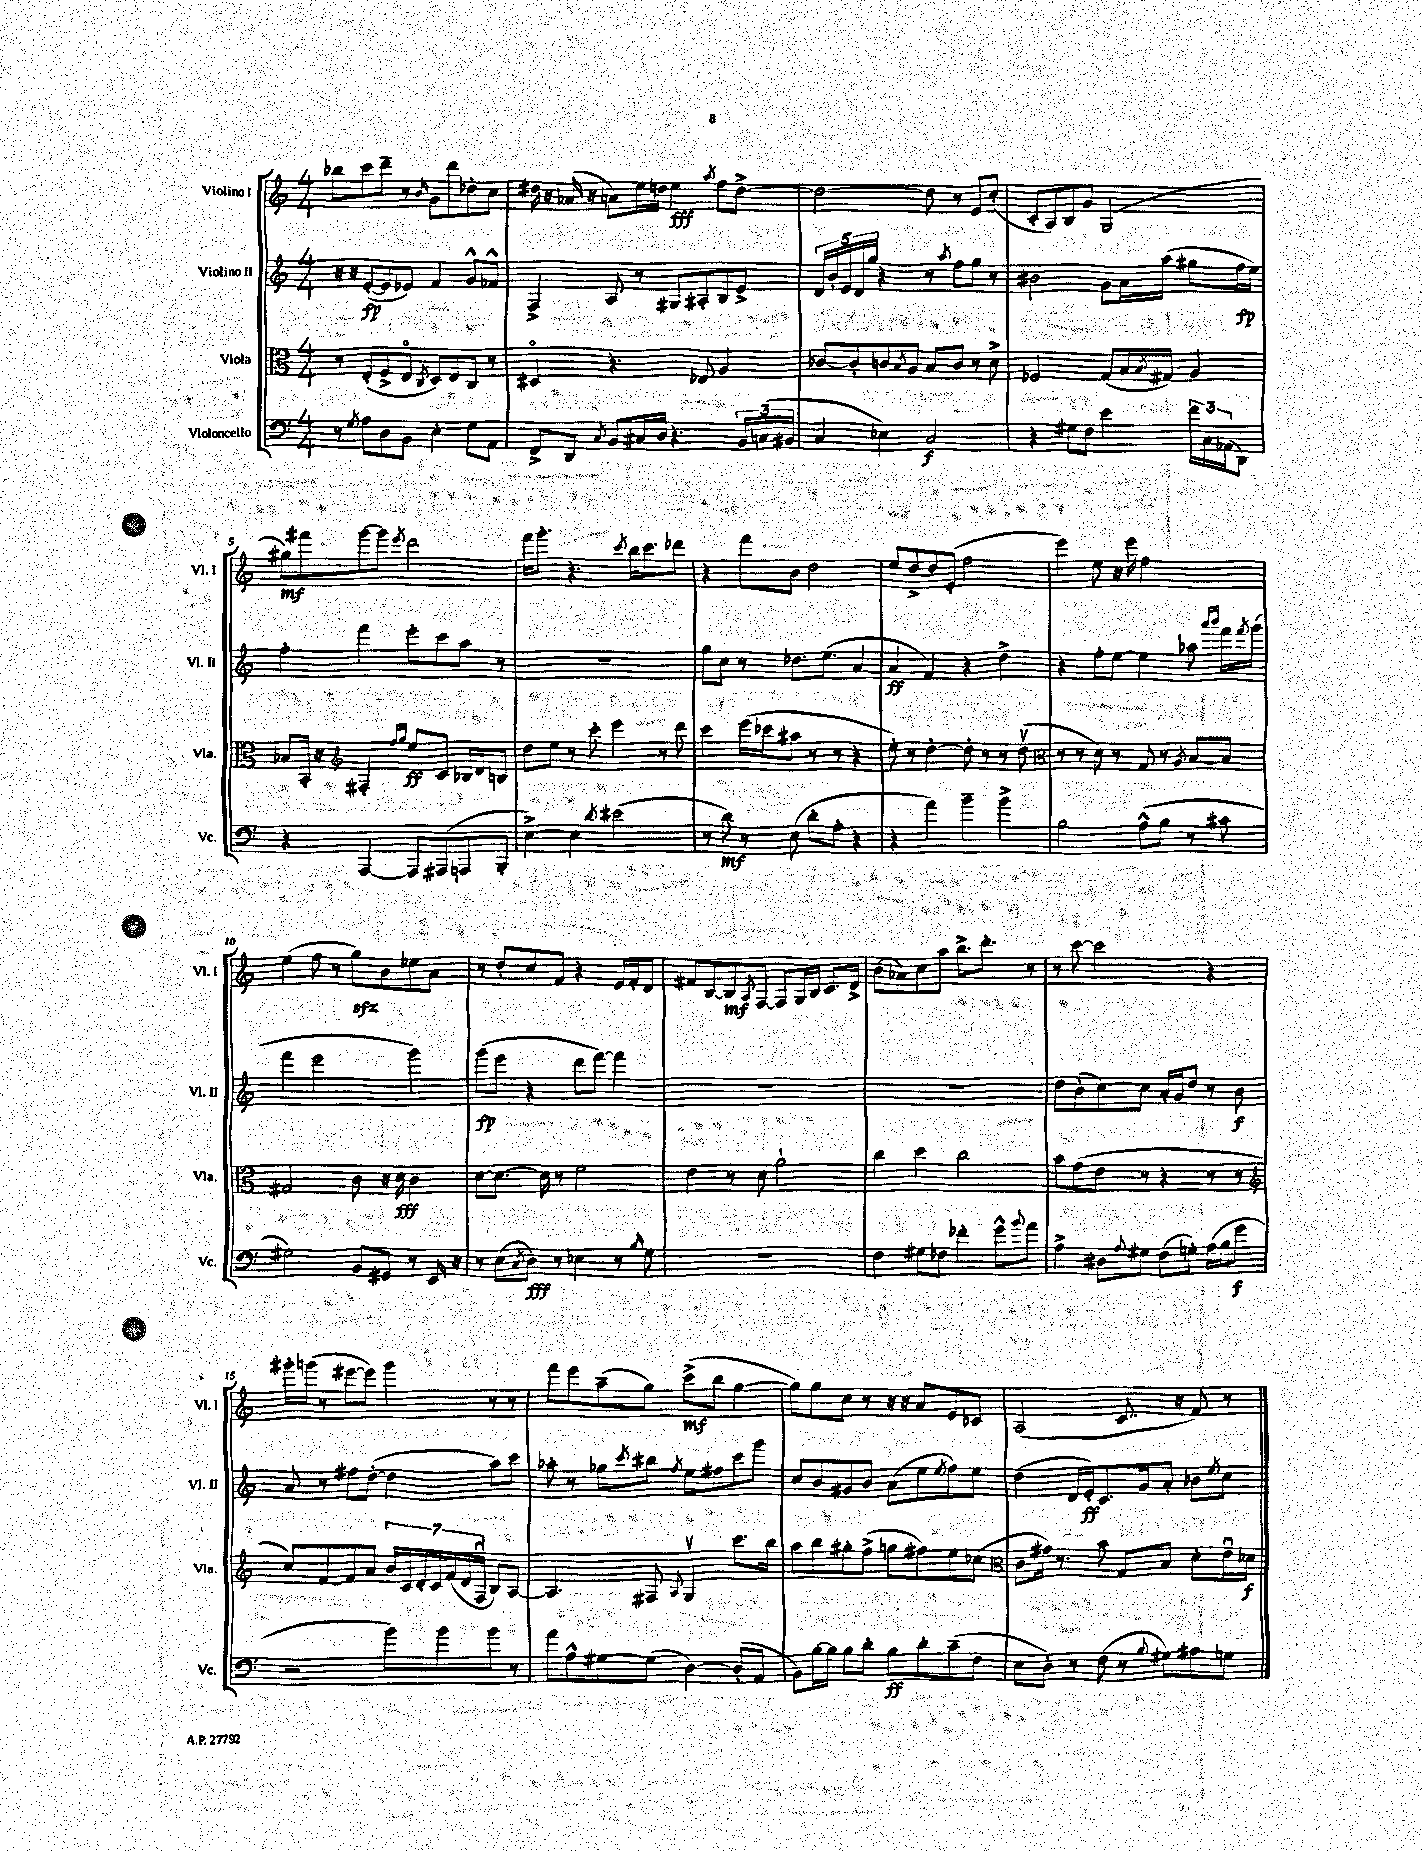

**kern	**dynam	**kern	**dynam	**kern	**dynam	**kern	**dynam
*part4	*part4	*part3	*part3	*part2	*part2	*part1	*part1
*staff4	*staff4	*staff3	*staff3	*staff2	*staff2	*staff1	*staff1
*I"Violoncello	*	*I"Viola	*	*I"Violino II	*	*I"Violino I	*
*I'Vc.	*	*I'Vla.	*	*I'Vl. II	*	*I'Vl. I	*
*clefF4	*	*clefC3	*	*clefG2	*	*clefG2	*
*k[]	*	*k[]	*	*k[]	*	*k[]	*
*M4/4	*	*M4/4	*	*M4/4	*	*M4/4	*
=1	=1	=1	=1	=1	=1	=1	=1
8r	.	8r	.	16r	.	8bb-X\L	.
.	.	.	.	16r	.	.	.
8qG/	.	.	.	.	.	.	.
8A\L	.	(8E'/L	.	([8e'/L	fp	8ccc\	.
8D\	.	8F^/	.	8e/]	.	8ddd~\J	.
8BB\J	.	8E/J	.	8e-X/J)	.	8r	.
.	.	8qC/	.	.	.	16qqb/	.
4E'\	.	8D/L)	.	4f/	.	8g\L	.
.	.	8E/	.	.	.	8ddd\	.
8G\L	.	8C/J	.	8g^^/L	.	8dd-X'\	.
8AA\J	.	8r	.	8f-X^^/J	.	8cc\J	.
=2	=2	=2	=2	=2	=2	=2	=2
8FF^/L	.	4D#X/	.	4F^/	.	16dd#X\	.
.	.	.	.	.	.	16r	.
8DD/J	.	.	.	.	.	(16a-X/	.
.	.	.	.	.	.	16r	.
8qC/	.	.	.	.	.	.	.
8BB/L	.	4.r	.	8A/	.	8an\L)	.
16C#X/L	.	.	.	8r	.	16ee\L	.
16D/JJ	.	.	.	.	.	16ddn\JJ	.
4.r	.	.	.	8G#X/L	.	4ee\	fff
.	.	8E-X/	.	8A#X'/	.	.	.
.	.	.	.	.	.	8qaa/	.
.	.	4A/	.	8B/	.	8ff\L	.
24BB/LL	.	.	.	8e^/J	.	[8dd^\J	.
(24Cn/	.	.	.	.	.	.	.
24BB#X/JJ	.	.	.	.	.	.	.
=3	=3	=3	=3	=3	=3	=3	=3
4C/	.	[8c-X/L	.	20d/LL	.	2dd\_	.
.	.	.	.	20b'/	.	.	.
.	.	.	.	20e/	.	.	.
.	.	8c-'/]	.	.	.	.	.
.	.	.	.	20d/	.	.	.
.	.	.	.	20gg/JJ	.	.	.
4E-X\)	.	8cn/	.	4r	.	.	.
.	.	8qB/	.	.	.	.	.
.	.	8A/J	.	.	.	.	.
2C/	f	8B/L	.	8r	.	8dd\]	.
.	.	.	.	8qaa/	.	.	.
.	.	8c/J	.	8ff\L	.	8r	.
.	.	8r	.	8gg\J	.	8e/L	.
.	.	8d^\	.	8r	.	(8cc'/J	.
=4	=4	=4	=4	=4	=4	=4	=4
4r	.	2F-X/	.	2b#X\	.	8c'/L	.
.	.	.	.	.	.	8A/)	.
8G#X\L	.	.	.	.	.	8B/	.
8F\J	.	.	.	.	.	8g/J	.
4e\	.	(8G/L	.	8g\L	.	(2G/	.
.	.	16B/L	.	16a\L	.	.	.
.	.	8qB/	.	.	.	.	.
.	.	16G#X/JJ)	.	(16aa\JJ	.	.	.
24f\LL	.	4A/	.	8gg#X\L	.	.	.
24C\	.	.	.	.	.	.	.
(24AA-X\J	.	.	.	.	.	.	.
8DD\J)	.	.	.	16ff\L	fp	.	.
.	.	.	.	16ee\JJ)	.	.	.
!!LO:LB:g=z
=5	=5	=5	=5	=5	=5	=5	=5
4r	.	8B-X/L	.	4ff'\	.	8gg#X\L)	mf
.	.	16BB'/Jk	.	.	.	8fff#X\	.
.	.	16r	.	.	.	.	.
*	*	*clefG2	*	*	*	*	*
[4AAA/	.	4F#X'/	.	4fff\	.	[8ggg\	.
.	.	.	.	.	.	8ggg\J]	.
.	.	16qqff/LL	.	.	.	.	.
.	.	16qqgg/JJ	.	.	.	8qeee/	.
8AAA/L]	.	8ee/L	ff	8eee'\L	.	2ddd\	.
(8AAA#X/	.	8c/J	.	8ccc\	.	.	.
8AAAn/	.	16B-X/LL	.	8aa\J	.	.	.
.	.	16d/J	.	.	.	.	.
8BBB'/J	.	8Bn/J	.	8r	.	.	.
=6	=6	=6	=6	=6	=6	=6	=6
[4E^\)	.	8dd\L	.	1r	.	16fff\KL	.
.	.	.	.	.	.	8.ggg'\J	.
.	.	8ee\J	.	.	.	.	.
4E\]	.	8r	.	.	.	4.r	.
.	.	8ccc'\	.	.	.	.	.
8qd/	.	.	.	.	.	.	.
(2e#X\	.	4eee\	.	.	.	.	.
.	.	.	.	.	.	8qccc/	.
.	.	.	.	.	.	16bb\KL	.
.	.	.	.	.	.	8.ccc\	.
.	.	8r	.	.	.	.	.
.	.	8ddd\	.	.	.	8ddd-X\J	.
=7	=7	=7	=7	=7	=7	=7	=7
8r	.	4ccc\	.	8gg\L	.	4r	.
8d\)	mf	.	.	8cc\J	.	.	.
8r	.	(16eee\LL	.	8r	.	8fff\L	.
.	.	16ccc-X\J	.	.	.	.	.
(8E\	.	8aa#X\J	.	8.dd-X\L	.	8b\J	.
8d'\L	.	8r	.	.	.	2dd\	.
.	.	.	.	(8.ee\J	.	.	.
8A'\J	.	8r	.	.	.	.	.
4r	.	4r	.	[4a/	.	.	.
=8	=8	=8	=8	=8	=8	=8	=8
4r	.	8ee'\)	.	4a/]	ff	8ee/L	.
.	.	8r	.	.	.	[8dd^/	.
4a\)	.	[4dd'\	.	4f/)	.	8dd/]	.
.	.	.	.	.	.	(8e'/J	.
4b~\	.	8dd'\]	.	4r	.	2ff\	.
.	.	8r	.	.	.	.	.
4b^\	.	8r	.	4dd^\	.	.	.
.	.	(8ddv\	.	.	.	.	.
=9	=9	=9	=9	=9	=9	=9	=9
*	*	*clefC3	*	*	*	*	*
2B\	.	8r	.	4r	.	4eee\)	.
.	.	8r	.	.	.	.	.
.	.	8d\)	.	8ff'\L	.	8ee\	.
.	.	8r	.	[8ee\J	.	16r	.
.	.	.	.	.	.	16eee\	.
(8A^^\L	.	8G/	.	4ee\]	.	2ff\	.
8B\J	.	8r	.	.	.	.	.
.	.	8qA/	.	.	.	.	.
8r	.	[8B/L	.	8aa-X\	.	.	.
.	.	.	.	16qqaaa/LL	.	.	.
.	.	.	.	16qqbbb/JJ	.	.	.
8c#X\	.	8B/J]	.	16fff\LL	.	.	.
.	.	.	.	8qfff/	.	.	.
.	.	.	.	(16ggg\JJ	.	.	.
!!LO:LB:g=z
=10	=10	=10	=10	=10	=10	=10	=10
2G#X\)	.	2G#X/	.	4fff\	.	(4ee\	.
.	.	.	.	2eee\	.	8ff\	.
.	.	.	.	.	.	8r	.
8BB/L	.	8c\	.	.	.	8ggzz\L)	.
8GG#X/J	.	16r	.	.	.	8b\	.
.	.	16d\	fff	.	.	.	.
8r	.	4c\	.	4ggg\)	.	8ee-X\	.
16EE/	.	.	.	.	.	8a\J	.
16r	.	.	.	.	.	.	.
=11	=11	=11	=11	=11	=11	=11	=11
8r	.	[8d\L	.	(8ggg\L	fp	8r	.
(8E\L	.	8.d\J_	.	8eee\J	.	8dd'/L	.
8qC/	.	.	.	.	.	.	.
8D\J)	fff	.	.	4r	.	8cc/	.
.	.	16d\]	.	.	.	.	.
8r	.	8r	.	.	.	8f/J	.
4E-X\	.	2f\	.	8ddd\L	.	4r	.
.	.	.	.	[8fff\J)	.	.	.
8r	.	.	.	4fff\]	.	16e/LL	.
.	.	.	.	.	.	16f'/J	.
16qqB/	.	.	.	.	.	.	.
8G\	.	.	.	.	.	8d/J	.
=12	=12	=12	=12	=12	=12	=12	=12
1r	.	4e\	.	1r	.	8f#X/L	.
.	.	.	.	.	.	[8B/	.
.	.	8r	.	.	.	8B/]	mf
.	.	.	.	.	.	8qA/	.
.	.	8d\	.	.	.	[8F/J	.
.	.	2a`\	.	.	.	8F/L]	.
.	.	.	.	.	.	16G/L	.
.	.	.	.	.	.	16B/JJ	.
.	.	.	.	.	.	8.c/L	.
.	.	.	.	.	.	16d^/Jk	.
=13	=13	=13	=13	=13	=13	=13	=13
4F\	.	4cc\	.	1r	.	(8b\L	.
.	.	.	.	.	.	8a-X\)	.
8G#X\L	.	4dd\	.	.	.	8cc\	.
8F-X\J	.	.	.	.	.	8aa\J	.
4f-X'\	.	2cc\	.	.	.	8.bb^\L	.
.	.	.	.	.	.	8.ddd'\J	.
8g^^\L	.	.	.	.	.	.	.
8qqb/	.	.	.	.	.	.	.
8a\J	.	.	.	.	.	8r	.
=14	=14	=14	=14	=14	=14	=14	=14
4A^\	.	8b\L	.	8dd\L	.	8r	.
.	.	(8g\	.	(8b'\	.	[8ccc\	.
8D#X\L	.	8e\J	.	[8cc\)	.	2ccc\]	.
8qqA/	.	.	.	.	.	.	.
8G#X\J	.	8r	.	8cc\J]	.	.	.
(8F\L	.	4r	.	16a'/LL	.	.	.
.	.	.	.	16g/J	.	.	.
8Gn'\J)	.	.	.	8dd/J	.	.	.
(16A\LL	.	8r	.	8r	.	4r	.
16B\J	.	.	.	.	.	.	.
8g\J	f	8r	.	8b\	f	.	.
!!LO:LB:g=z
=15	=15	=15	=15	=15	=15	=15	=15
*	*	*clefG2	*	*	*	*	*
2r	.	8cc/L)	.	8a/	.	16ggg#X'\LL	.
.	.	.	.	.	.	(16gggn\JJ	.
.	.	[8f/	.	8r	.	8r	.
.	.	8f/]	.	8ff#X\L	.	[8eee#X\L	.
.	.	8a/J	.	([8dd'\J	.	8eee#\J])	.
8b\L)	.	28b/LL	.	4dd\]	.	4ggg\	.
.	.	28c/	.	.	.	.	.
.	.	28d'/	.	.	.	.	.
.	.	28c/	.	.	.	.	.
8b\	.	.	.	.	.	.	.
.	.	(28f/	.	.	.	.	.
.	.	28d/	.	.	.	.	.
.	.	28Fu/JJ	.	.	.	.	.
8b\J	.	8B/L)	.	8aa\L)	.	8r	.
8r	.	[8A/J	.	8ccc\J	.	8r	.
=16	=16	=16	=16	=16	=16	=16	=16
8a\L	.	4.A/]	.	8aa-X'\	.	8fff\L	.
8A^^\	.	.	.	8r	.	8eee\	.
[8G#X\	.	.	.	8gg-X\L	.	(8aa~\	.
.	.	.	.	8qccc/	.	.	.
(8G#\J]	.	8F#X/	.	8bb#X\J	.	8gg\J)	.
.	.	8qqA/	.	8qff/	.	.	.
[4D\)	.	4Gv/	.	8ee\L	.	(8ccc^\L	mf
.	.	.	.	8ff#X\	.	8bb\J	.
(8D'/L]	.	8.ccc\L	.	8ccc\	.	[4gg\	.
8AA/J	.	.	.	8ggg\J	.	.	.
.	.	16bb\Jk	.	.	.	.	.
=17	=17	=17	=17	=17	=17	=17	=17
8BB\L)	.	8aa\L	.	8cc/L	.	8gg\L])	.
[16B\L	.	8bb\	.	8b/	.	8gg\	.
16B\JJ]	.	.	.	.	.	.	.
8B\L	.	8gg#X'\	.	8g#X/	.	8cc\J	.
8d'\J	.	(8ff^\J	.	8b/J	.	8r	.
8B\L	ff	8ggn\L	.	(8a\L	.	16r	.
.	.	.	.	.	.	16r	.
8d'\	.	8ff#X\)	.	8ee\	.	8a/L	.
.	.	.	.	8qee/	.	.	.
(8c~\	.	8ee\	.	8ff\)	.	8e/	.
8F\J	.	(8cc-X\J	.	8ee\J	.	8c-X/J	.
=18	=18	=18	=18	=18	=18	=18	=18
*	*	*clefC3	*	*	*	*	*
8E\L	.	8c\L	.	(4dd\	.	(2A/	.
8D'\J)	.	16g#X\Jk)	.	.	.	.	.
.	.	8.r	.	.	.	.	.
8r	.	.	.	16d/LL	.	.	.
.	.	.	.	16e'/J)	ff	.	.
(8F\	.	8b\	.	8.c/	.	.	.
8r	.	8G/L	.	.	.	8.c/	.
.	.	.	.	16g/k	.	.	.
8qqB/	.	.	.	.	.	.	.
8G#X\L)	.	8B/J	.	8a'/J	.	.	.
.	.	.	.	.	.	16r	.
8A#X\	.	8d'\L	.	8b-X\L	.	8f/)	.
.	.	.	.	8qee/	.	.	.
8Gn\J	.	16eu\L	.	8cc\J	.	8r	.
.	.	16d-X\JJ	f	.	.	.	.
==	==	==	==	==	==	==	==
*-	*-	*-	*-	*-	*-	*-	*-
